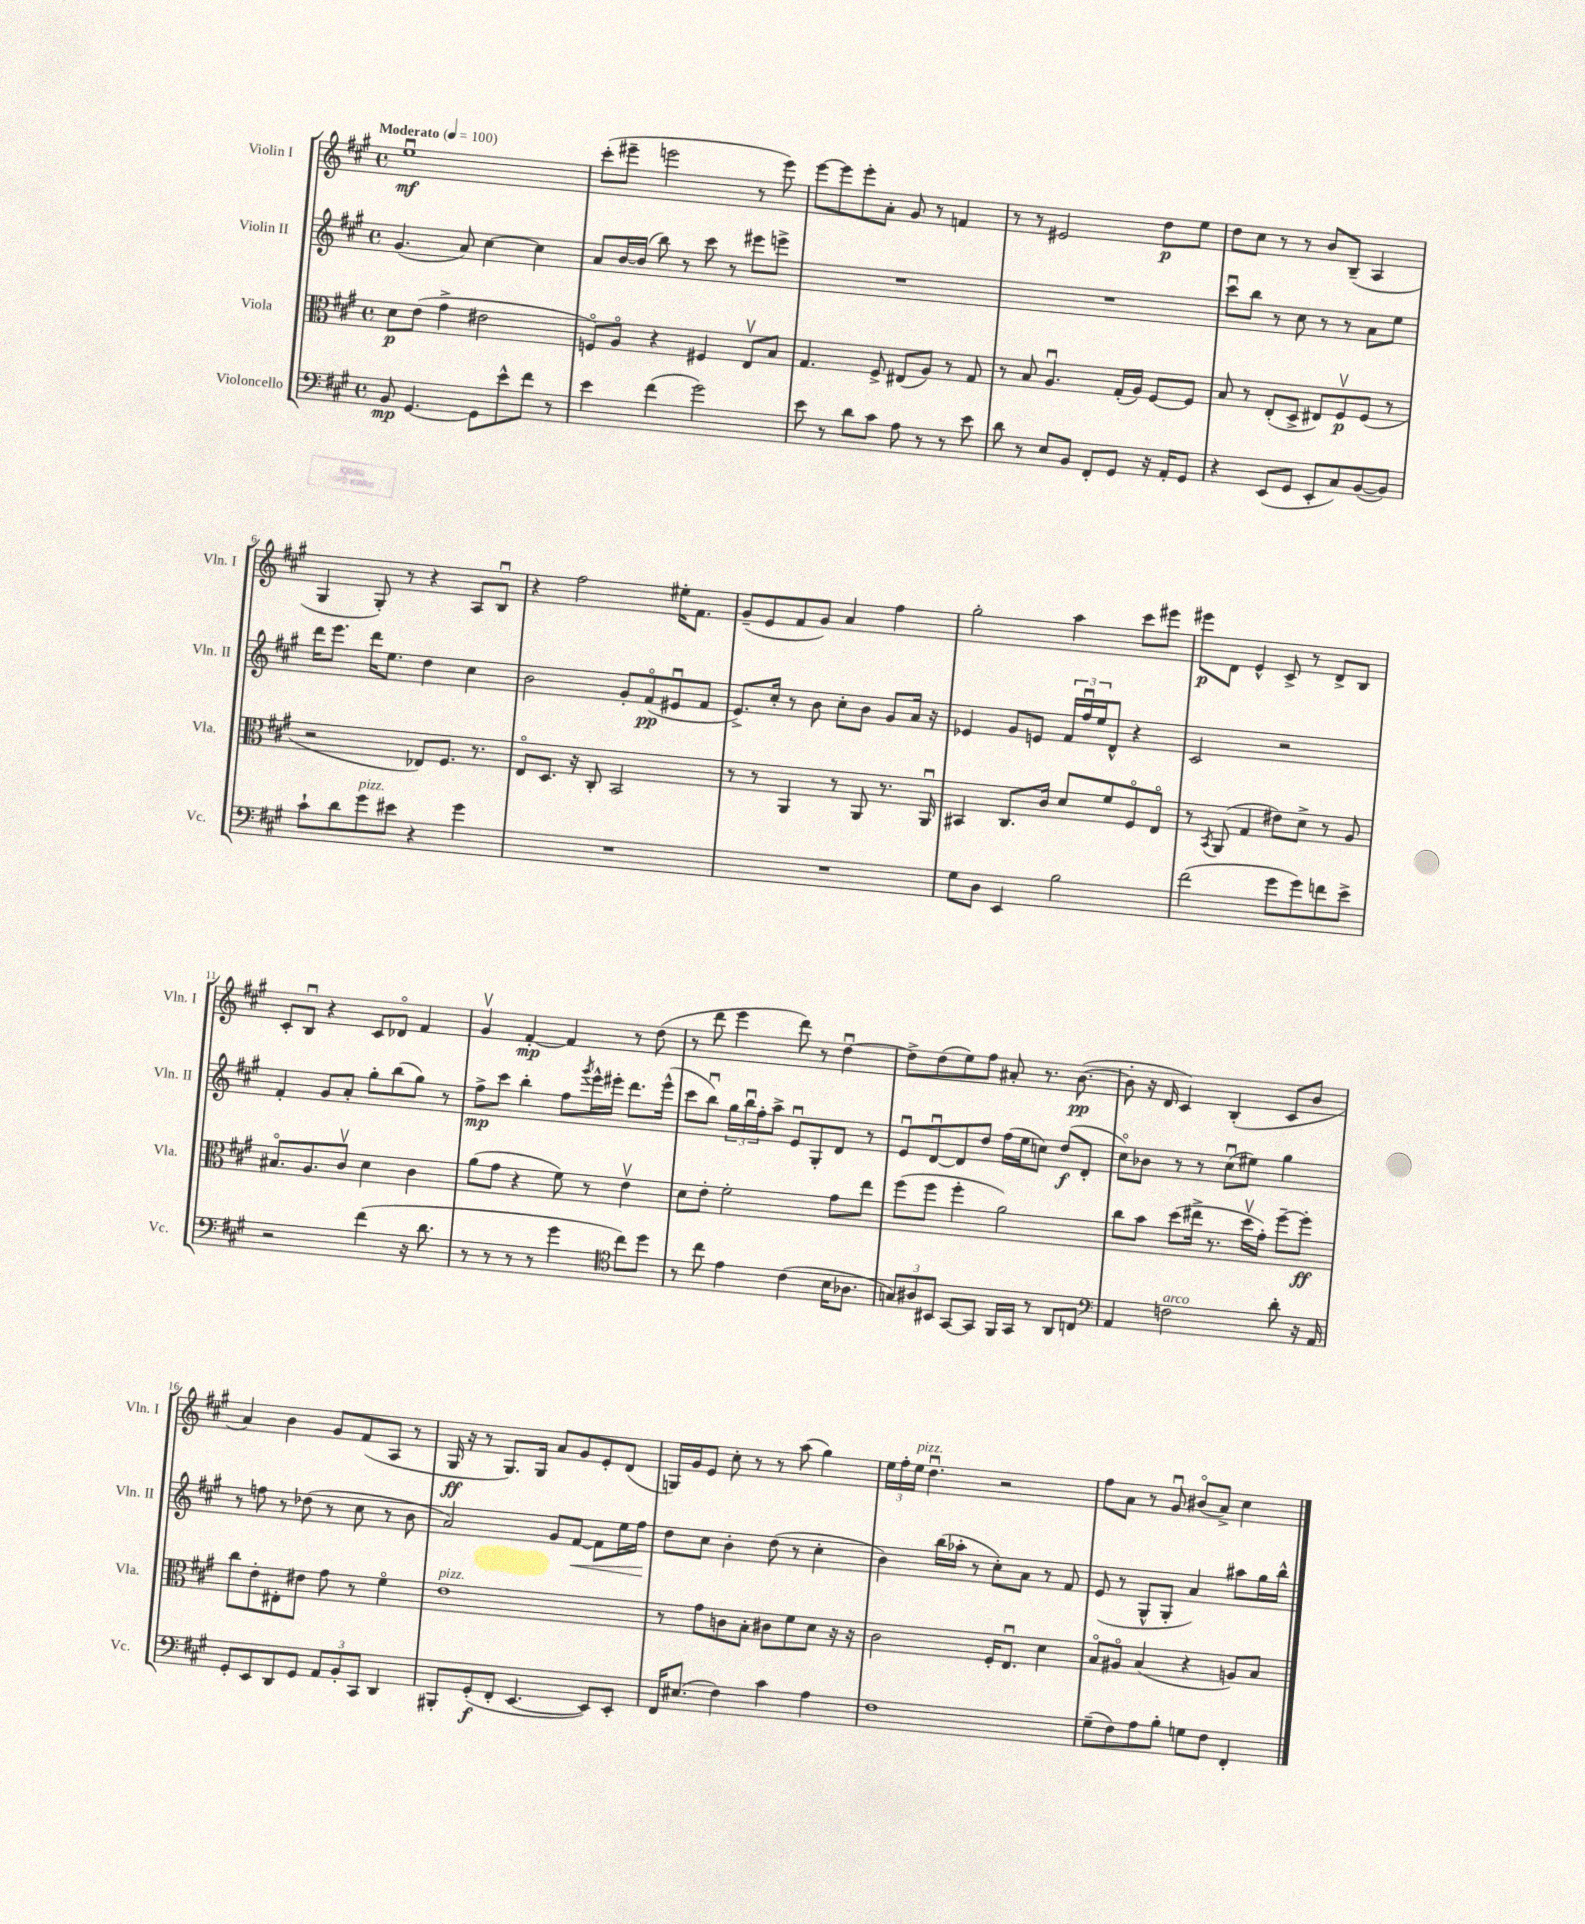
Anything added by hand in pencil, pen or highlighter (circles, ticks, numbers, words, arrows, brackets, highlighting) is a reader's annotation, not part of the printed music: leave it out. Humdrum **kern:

**kern	**kern	**kern	**kern
*staff4	*staff3	*staff2	*staff1
*clefF4	*clefC3	*clefG2	*clefG2
*k[f#c#g#]	*k[f#c#g#]	*k[f#c#g#]	*k[f#c#g#]
*M4/4	*M4/4	*M4/4	*M4/4
*met(c)	*met(c)	*met(c)	*met(c)
*MM100	*MM100	*MM100	*MM100
8BB	8d	(4.g#	1eeu
[4.GG#	(8e	.	.
.	4g#^	.	.
.	.	8a)	.
8GG#]	2e#	[4cc#	.
8e^^	.	.	.
8f#	.	4cc#]	.
8r	.	.	.
=	=	=	=
4e	8Fo)	8a	(8ccc#'
.	8Ao	[16b	8eee#~
.	.	(16b]	.
(4f#	4r	8bb)	2eee
.	.	8r	.
2g#)	4F#	8ccc#	.
.	.	8r	.
.	8Ev	8eee#	8r
.	8B	8eee^	8eee)
=	=	=	=
8e	4.G#	1r	[8eee
8r	.	.	8eee]
8d	.	.	8eee'
8c#	8F#^	.	8a'
8A	(8E#	.	8g#
8r	8A)	.	8r
8r	8r	.	4f
8e	8G#	.	.
=	=	=	=
8d	8r	1r	8r
8r	8B	.	8r
8E	4.Au	.	2e#
8BB	.	.	.
8FF#'	.	.	.
8GG#	(16G#'	.	.
.	16A)	.	.
16r	[8F#	.	8dd
16AA'	.	.	.
8GG#	8F#]	.	8ee
=	=	=	=
4r	8B	8ccc#u	8dd
.	8r	8bb	8cc#
(8EE	(8E'	8r	8r
8GG#	8D^	8cc#	8r
8EE'	8E#)	8r	8b
8C#)	8F#v	8r	(8B~
([8BB	(8F#	8a	4A
8BB])	8r	8ee	.
=	=	=	=
8c#`	2r	16ddd	4G#
.	.	8.eee	.
8d	.	.	.
8g#	.	16ddd	8G#')
.	.	8.ee	.
8e#	.	.	8r
4r	8E-)	4dd	4r
.	8.F#	.	.
4g#	.	4cc#	8A
.	8.r	.	.
.	.	.	8Bu
=	=	=	=
1r	8Eo	2b	4r
.	8.D	.	.
.	.	.	2ff#
.	16r	.	.
.	8C#'	.	.
.	2BB	8g#'	.
.	.	(8f#o	.
.	.	8e#u	16ee#'
.	.	.	8.f#
.	.	8f#	.
=	=	=	=
1r	8r	8.e^)	(8g#~
.	8r	.	8e
.	.	16cc#'	.
.	4AA	8r	8f#
.	.	8b	8g#)
.	8r	8cc#'	4a
.	8AA	8b	.
.	8.r	8g#	4ff#
.	.	16a	.
.	16AAu	16r	.
=	=	=	=
8G#	4BB#	4e-	2gg#'
8D	.	.	.
4EE	8.C#	8g#	.
.	.	8e	.
.	16c#	.	.
2B	8d	24f#	4aa
.	.	24ff#u	.
.	.	24ee	.
.	8f#	8d^^	.
.	8F#o	4r	8ccc#
.	8Eo	.	8eee#
=	=	=	=
(2f#	8r	2c#	8eee#
.	8qBB	.	.
.	(8AA	.	8d
.	4G#	.	4e^^
8g#	8e#)	2r	8c#^
8g#)	8d^	.	8r
8f	8r	.	8d^
8e^	8A	.	8B
=	=	=	=
2r	8.B#o	4f#'	8c#'
.	.	.	8Bu
.	8.A	.	.
.	.	8g#	4r
.	8c#v	8a'	.
(4f#	4d	8gg#'	8c#
.	.	(8bb	8d-o
16r	4c#	8gg#)	4f#
8.d	.	.	.
.	.	8r	.
=	=	=	=
8r	(8a	8ff#^	4g#v
8r	8g#	8ccc#	.
8r	4r	4bb'	[4f#'
8r	.	.	.
4g#	8f#)	8ff#	4f#]
.	.	8qggg#	.
.	8r	16eee^^	.
.	.	16eee#'	.
*clefC4	*	*	*
8cc#)	4ev	8.ddd	8r
8dd	.	.	(8dd
.	.	(16eee#^^	.
=	=	=	=
8r	8d	8ccc#	8r
8cc#	8e'	8bbu)	8ddd
4e	2f#'	24gg#	4eee
.	.	24bbu	.
.	.	24ff#'	.
.	.	8aa^	.
(4c#	.	8eu	8ddd)
.	.	8G#'	8r
16B	8g#	8d	[4ddu
8.A-	.	.	.
.	8ee	8r	.
=	=	=	=
12G)	(8ff#	8eu	8dd^]
12A#	.	.	.
.	8ff#	[8du	(8dd
12BB#	.	.	.
[8GG#	4ff#'	8d]	8ee)
8GG#]	.	8dd	8ff#
16FF#	2a)	(16ff#	8a#'
16GG#	.	16ee	.
8r	.	8cc)	8.r
8AA	.	(8dd	.
.	.	.	([8.b
8C	.	8d'	.
=	=	=	=
*clefF4	*	*	*
4AA	8cc#	8cc#o)	8b']
.	8b	8b-	16r
.	.	.	16d
2F	(8dd	8r	4c#)
.	16ee#^	8r	.
.	8.r	.	.
.	.	(8cc#u	(4B'
.	16ddv	8ee#)	.
.	16g#')	.	.
8d'	[8ff#~	4gg#	8c#
16r	8ff#']	.	8b
16AA	.	.	.
=	=	=	=
8GG#'	8cc#	8r	4a)
8EE	8e'	8ff	.
8DD	8E#'	8r	4b
8GG#	8e#	(8dd-	.
12AA	8g#	8r	8g#
12BB'	.	.	.
.	8r	8cc#	(8f#
12CC#	.	.	.
4DD	4f#o	8r	8A
.	.	8b	8r
=	=	=	=
8BBB#'	1e	2a)	16G#
.	.	.	16r
(8GG#'	.	.	8r
8FF#'	.	.	8.G#)
[4.EE	.	.	.
.	.	.	16G#
.	.	8g#	8a
.	.	[8f#	8g#
8EE])	.	8f#]	8e'
8EE'	.	16ee	(8d
.	.	16ff#	.
=	=	=	=
16FF#	8r	8dd	16G)
(8.E#	.	.	16g#
.	8g#	8cc#	8e
4F#)	8c	4b'	8cc#'
.	8B'	.	8r
4c#	8c#	(8dd	8r
.	8f#	8r	(8aa
4A	8d	4cc#'	4gg#)
.	16r	.	.
.	16r	.	.
=	=	=	=
1F#	2c#	4b)	24ee
.	.	.	24ff#'
.	.	.	24ee
.	.	.	4.ddu
.	.	(16bb	.
.	.	16aa-'	.
.	.	8r	.
.	16F#'	8cc#')	2r
.	8.Eu	.	.
.	.	8a	.
.	4d	8r	.
.	.	8f#	.
=	=	=	=
(8G#~	8Bo	(8e	8ff#
8F#)	8A#o	8r	8a
8A	(4B	8G#^^	8r
8B'	.	8G#'	8g#u
8G	4r	4a)	(8b#o
8F#	.	.	8a^)
4FF#'	8A)	8aa#	4cc#
.	8B	16gg#	.
.	.	16bb^^	.
==	==	==	==
*-	*-	*-	*-
